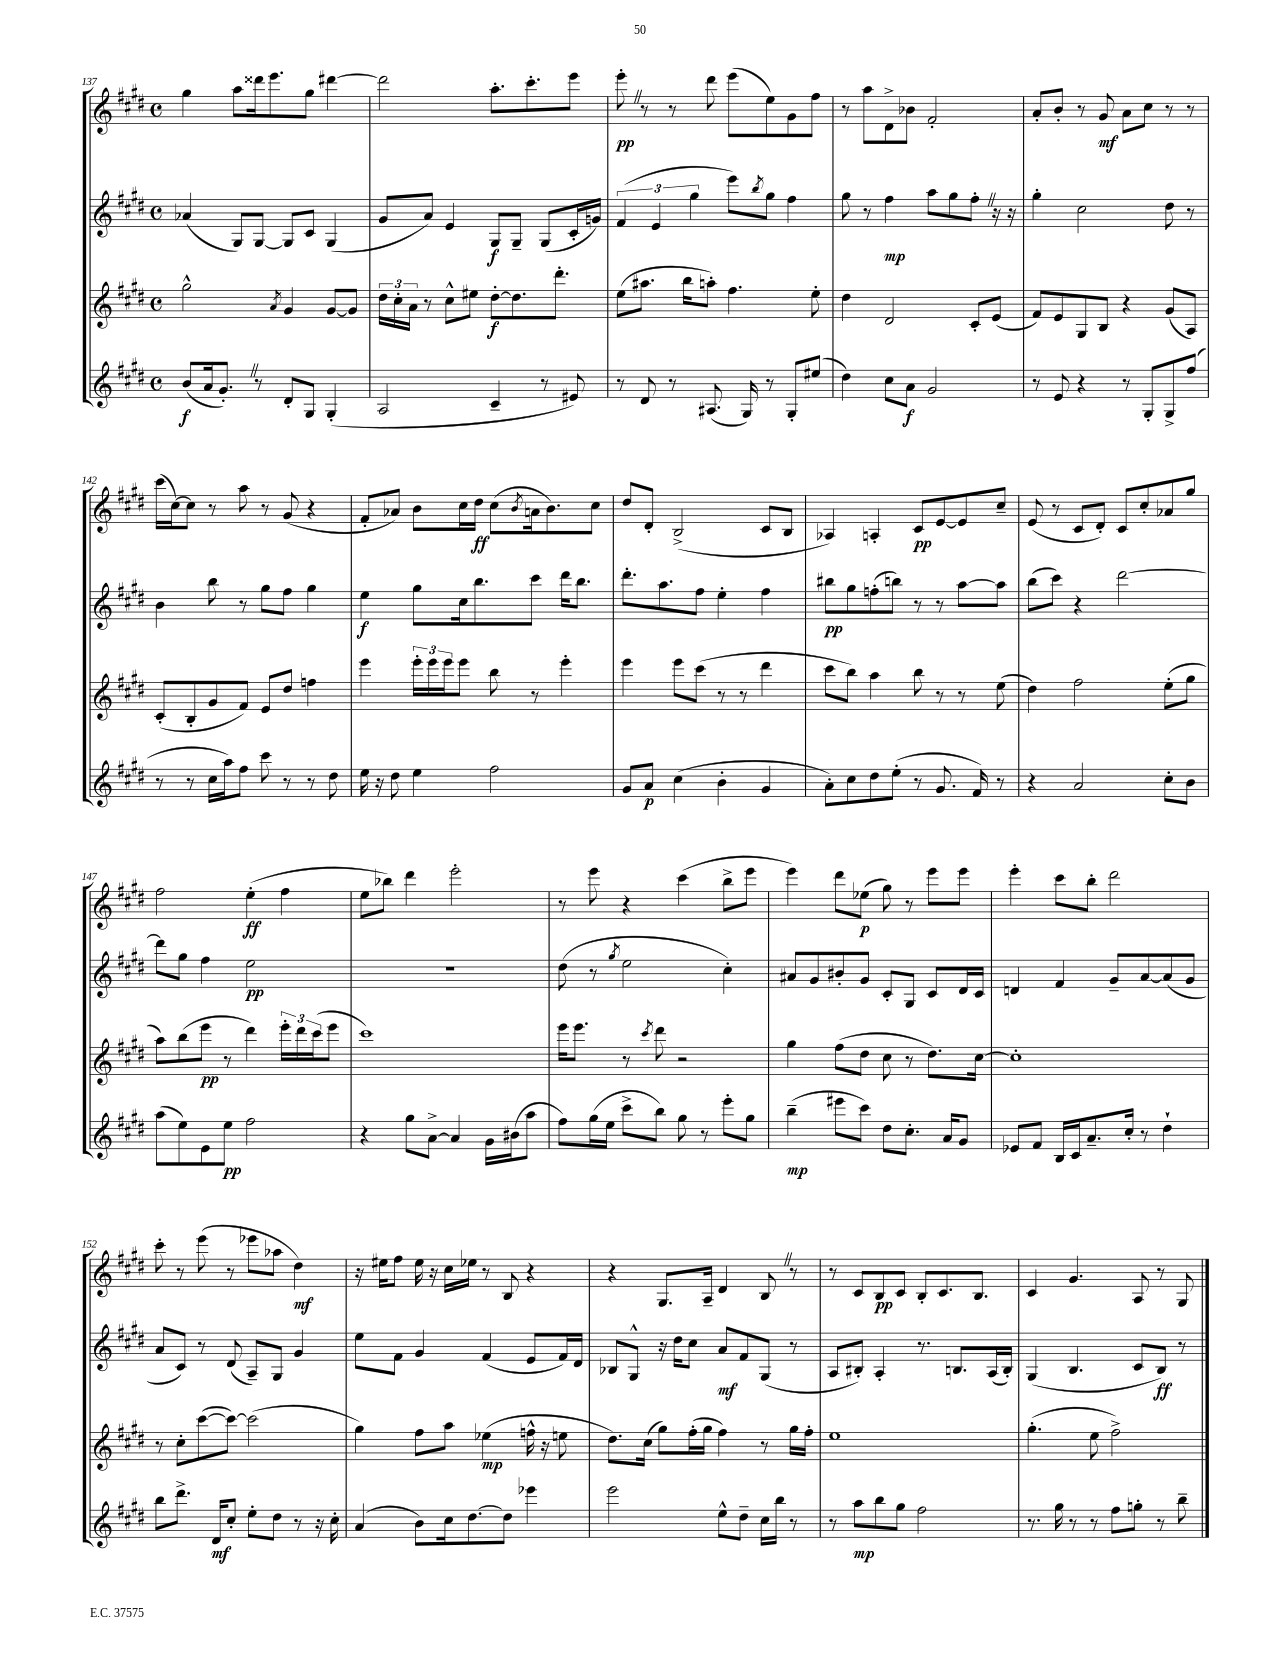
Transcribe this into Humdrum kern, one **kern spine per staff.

**kern	**kern	**kern	**kern
*staff4	*staff3	*staff2	*staff1
*clefG2	*clefG2	*clefG2	*clefG2
*k[f#c#g#d#]	*k[f#c#g#d#]	*k[f#c#g#d#]	*k[f#c#g#d#]
*M4/4	*M4/4	*M4/4	*M4/4
*met(c)	*met(c)	*met(c)	*met(c)
(8b	2gg#^^	(4a-	4gg#
16a	.	.	.
8.g#')	.	.	.
.	.	8G#)	8aa
8r	.	[8G#	16ddd##
.	.	.	8.eee
.	8qa	.	.
8d#'	4g#	8G#]	.
8G#	.	8c#	8gg#
(4G#'	[8g#	(4G#	[4ddd#
.	8g#]	.	.
=	=	=	=
2A	24dd#	8g#	2ddd#]
.	24cc#'	.	.
.	24a	.	.
.	8r	8a)	.
.	8cc#^^	4e	.
.	8ee#	.	.
4c#~	[8dd#'	8G#	8.aa'
.	8.dd#]	8G#~	.
.	.	.	8.ccc#'
8r	.	(8G#	.
.	8.ddd#'	.	.
8e#)	.	16c#'	8eee
.	.	16g)	.
=	=	=	=
8r	(8ee	(6f#	8eee'
8d#	8.aa#	.	8r
.	.	6e	.
8r	.	.	8r
.	16bb	.	.
.	.	6gg#	.
(8.A#	8aa')	.	8ddd#
.	4.ff#	8eee)	(8eee
16G#)	.	.	.
.	.	8qbb	.
8r	.	8gg#	8ee)
8G#'	.	4ff#	8g#
(8ee#	8ee'	.	8ff#
=	=	=	=
4dd#)	4dd#	8gg#	8r
.	.	8r	8aa
8cc#	2d#	4ff#	8d#^
8a	.	.	8b-
2g#	.	8aa	2f#'
.	.	8gg#	.
.	8c#'	8ff#'	.
.	(8e	16r	.
.	.	16r	.
=	=	=	=
8r	8f#)	4gg#'	8a'
8e	8e	.	8b'
4r	8G#	2cc#	8r
.	8B	.	8g#
8r	4r	.	8a
8G#'	.	.	8cc#
8G#^	(8g#	8dd#	8r
(8ff#	8A)	8r	8r
=	=	=	=
8r	(8c#'	4b	(16ccc#
.	.	.	[16cc#)
8r	8B'	.	8cc#]
16cc#	8g#	8bb	8r
16aa)	.	.	.
8ff#	8f#)	8r	8aa
8ccc#	8e	8gg#	8r
8r	8dd#	8ff#	(8g#
8r	4ff	4gg#	4r
8dd#	.	.	.
=	=	=	=
16ee	4eee	4ee	8f#'
16r	.	.	.
8dd#	.	.	8a-)
4ee	24eee'	8gg#	8b
.	24eee	.	.
.	24eee	.	.
.	8eee	16cc#	16cc#
.	.	8.bb	16dd#
2ff#	8bb	.	(8cc#
.	.	.	8qb
.	8r	8ccc#	16a
.	.	.	8.b)
.	4eee'	16ddd#	.
.	.	8.bb	.
.	.	.	8cc#
=	=	=	=
8g#	4eee	8.ddd#'	8dd#
8a	.	.	8d#'
.	.	8.aa	.
(4cc#	8eee	.	(2B^
.	(8ccc#	8ff#	.
4b'	8r	4ee'	.
.	8r	.	.
4g#	4ddd#	4ff#	8c#
.	.	.	8B
=	=	=	=
8a')	8ccc#	8bb#	4A-)
8cc#	8bb)	8gg#	.
8dd#	4aa	(8ff'	4A'
(8ee'	.	8bb)	.
8r	8bb	8r	8c#
8.g#	8r	8r	[8e
.	8r	[8aa	8e]
16f#)	.	.	.
8r	(8ee	8aa]	8cc#~
=	=	=	=
4r	4dd#)	(8bb	(8e
.	.	8ccc#)	8r
2a	2ff#	4r	8c#
.	.	.	8d#')
.	.	[2ddd#	8c#
.	.	.	8cc#'
8cc#'	(8ee'	.	8a-
8b	8gg#	.	8gg#
=	=	=	=
(8aa	8aa)	8ddd#]	2ff#
8ee)	(8bb	8gg#	.
8e	8eee	4ff#	.
8ee	8r	.	.
2ff#	4ddd#)	2ee	(4ee'
.	24eee'	.	4ff#
.	24ddd#	.	.
.	(24ccc#	.	.
.	8eee	.	.
=	=	=	=
4r	1ccc#)	1r	8ee
.	.	.	8bb-)
8gg#	.	.	4ddd#
[8a^	.	.	.
4a]	.	.	2eee'
16g#	.	.	.
(16b#	.	.	.
8aa	.	.	.
=	=	=	=
8ff#)	16eee	(8dd#	8r
.	8.eee	.	.
(16gg#	.	8r	8eee
16ee	.	.	.
.	.	8qgg#	.
8ccc#^	8r	2ee	4r
.	8qccc#	.	.
8bb)	8ddd#	.	.
8gg#	2r	.	(4ccc#
8r	.	.	.
8eee'	.	4cc#')	8bb^
8gg#	.	.	8eee
=	=	=	=
(4bb~	4gg#	8a#	4eee)
.	.	8g#	.
8eee#	(8ff#	8b#'	8ddd#
8ccc#)	8dd#	8g#	(8ee-
8dd#	8cc#	8c#'	8gg#)
8.cc#'	8r	8G#	8r
.	8.dd#)	8c#	8eee
16a	.	.	.
8g#	.	16d#	8eee
.	[16cc#	16c#	.
=	=	=	=
8e-	1cc#']	4d	4eee'
8f#	.	.	.
16B	.	4f#	8ccc#
16c#	.	.	.
8.a~	.	.	8bb'
.	.	8g#~	2ddd#
16cc#'	.	.	.
8r	.	[8a	.
4dd#`	.	(8a]	.
.	.	8g#	.
=	=	=	=
8bb	8r	8a	8ccc#'
8.ddd#^	8cc#'	8c#)	8r
.	([8ccc#	8r	(8eee
16d#	.	.	.
8cc#'	8ccc#_)	(8d#	8r
8ee'	(2ccc#]	8A~)	8eee-
8dd#	.	8G#	8aa-
8r	.	4g#	4dd#)
16r	.	.	.
16cc#'	.	.	.
=	=	=	=
(4a	4gg#)	8ee	16r
.	.	.	16ee#
.	.	8f#	8ff#
8b)	8ff#	4g#	16ee#
.	.	.	16r
16cc#	8aa	.	16cc#
[8.dd#	.	.	16ee-
.	(4ee-	(4f#	8r
8dd#]	.	.	8B
4eee-	16ff^^	8e	4r
.	16r	.	.
.	8ee	16f#)	.
.	.	16d#	.
=	=	=	=
2eee	8.dd#)	8B-	4r
.	.	8G#^^	.
.	(16cc#	.	.
.	8gg#)	16r	8.G#
.	.	16dd#	.
.	(16ff#'	8cc#	.
.	16gg#	.	16A~
8ee^^	4ff#)	8a	4d#
8dd#~	.	8f#	.
16cc#	8r	(8G#	8B
16bb	.	.	.
8r	16gg#	8r	8r
.	16ff#'	.	.
=	=	=	=
8r	1ee	8A	8r
8aa	.	8B#')	8c#
8bb	.	4A'	8B
8gg#	.	.	8c#
2ff#	.	8.r	8B'
.	.	.	8.c#
.	.	8.B	.
.	.	.	8.B
.	.	(16A	.
.	.	16B')	.
=	=	=	=
8.r	(4.gg#'	(4G#	4c#
16gg#	.	.	.
8r	.	4.B	4.g#
8r	8ee	.	.
8ff#	2ff#^)	.	.
8gg'	.	8c#	8A
8r	.	8B)	8r
8bb~	.	8r	8G#
==	==	==	==
*-	*-	*-	*-
